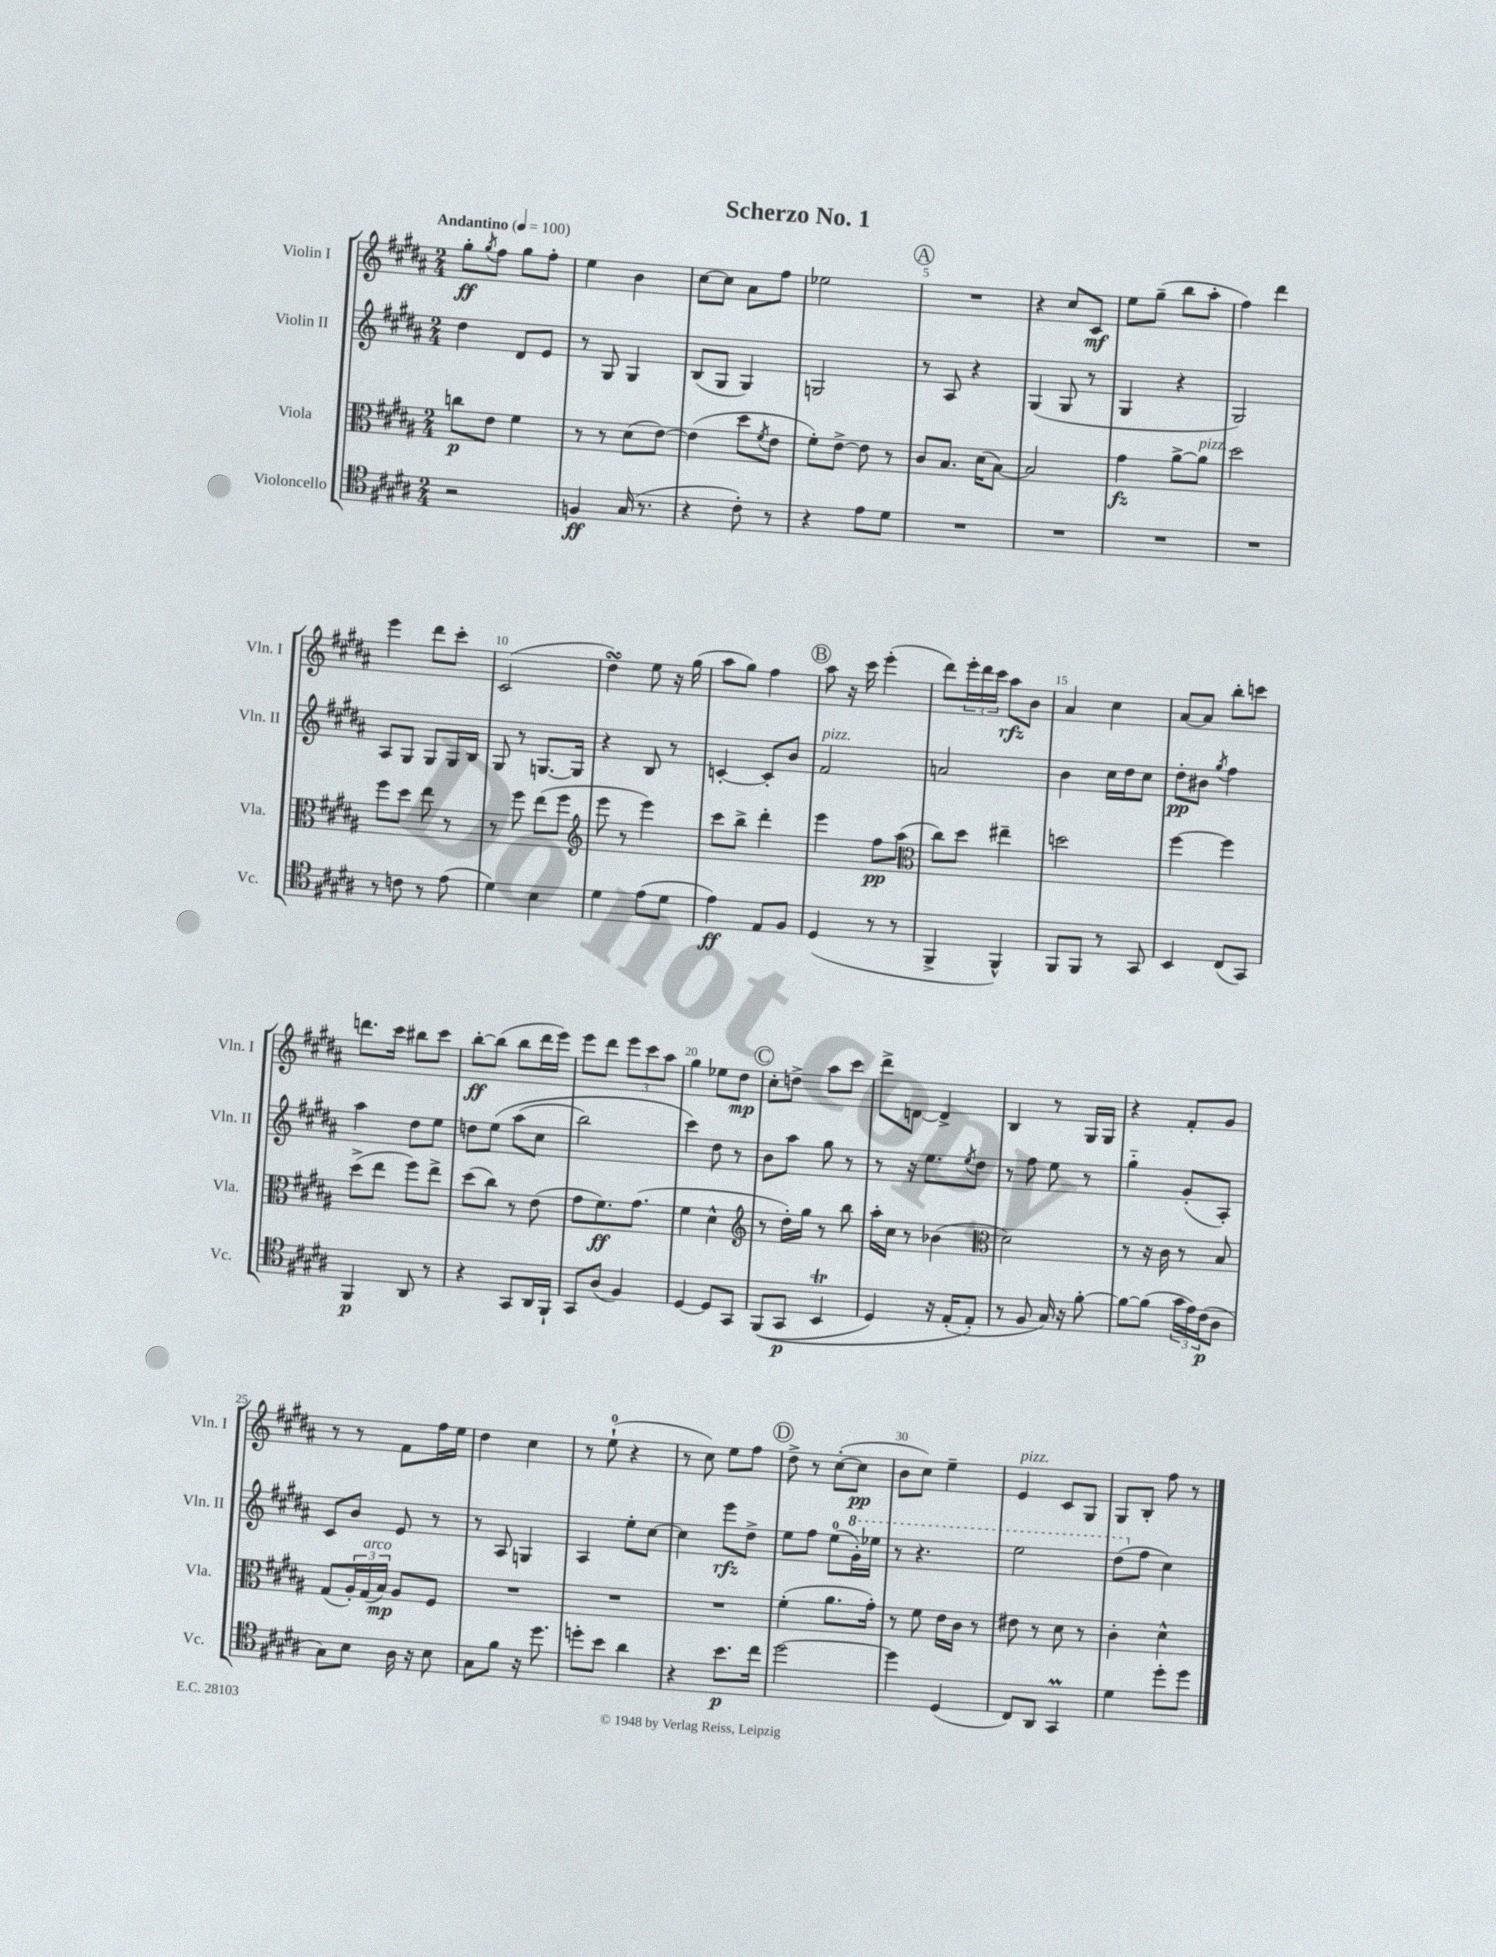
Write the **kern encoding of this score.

**kern	**kern	**kern	**kern
*staff4	*staff3	*staff2	*staff1
*clefC4	*clefC3	*clefG2	*clefG2
*k[f#c#g#d#a#]	*k[f#c#g#d#a#]	*k[f#c#g#d#a#]	*k[f#c#g#d#a#]
*M2/4	*M2/4	*M2/4	*M2/4
*MM100	*MM100	*MM100	*MM100
2r	8cc	4dd#	8gg#'
.	.	.	8qgg#
.	8e	.	8ff#
.	4f#	8d#	8gg#
.	.	8e	8ff#'
=	=	=	=
4F	8r	8r	4ee
.	8r	8G#	.
(16G#	(8d#	4G#	4b
8.r	.	.	.
.	[8e)	.	.
=	=	=	=
4r	(4e]	(8B	[8cc#
.	.	8G#	8cc#]
8c#')	8dd#	4G#)	8a#
.	8qf#	.	.
8r	8e	.	8ff#
=	=	=	=
4r	8f#')	2G	2ee-
.	[8e^	.	.
8e	8e]	.	.
8d#	8r	.	.
=	=	=	=
2r	8c#	8r	2r
.	8.B	8A#	.
.	.	4r	.
.	(16d#	.	.
.	[8B)	.	.
=	=	=	=
2r	2B]	(4G#	4r
.	.	8G#	8cc#
.	.	8r	8c#
=	=	=	=
2r	4g#	4G#	8ee
.	.	.	(8gg#~
.	[8a#^	4r	8bb
.	8a#]	.	8aa#'
=	=	=	=
2r	2dd#	2G#)	4ff#)
.	.	.	4ddd#
=	=	=	=
8r	8ff#	8A#	4eee
8c	8dd#	8G#	.
8r	8ee	8G#	8ddd#
(8e	8r	16G#	8ccc#'
.	.	16B	.
=	=	=	=
4d#)	8r	8G#	(2c#
.	8ff#	8r	.
4B	(8ee	[8.G	.
.	8ff#	.	.
.	.	16G]	.
=	=	=	=
*	*clefG2	*	*
4d#	8eee	4r	4dd#)
.	8r	.	.
(8e	4eee)	8B	8ee
8d#	.	8r	16r
.	.	.	(16gg#
=	=	=	=
4e)	8ccc#	[4c'	8aa#
.	8bb^	.	8gg#)
8E	4ddd#'	8c']	4ff#
8F#	.	8b	.
=	=	=	=
(4D#	4eee	2f#	8aa#
.	.	.	16r
.	.	.	16ccc#
8r	8ff#	.	(4eee'
8r	(8aa#	.	.
=	=	=	=
*	*clefC3	*	*
4FF#^	8cc#)	2a	8ddd#)
.	8dd#	.	24eee'
.	.	.	24ddd#
.	.	.	24ccc#
4FF#^^)	4ee#~	.	8aa#
.	.	.	8b
=	=	=	=
8FF#	2dd	4b	4a#
8FF#	.	.	.
8r	.	16cc#	4cc#
.	.	16dd#	.
8GG#	.	8cc#	.
=	=	=	=
4BB	[4ff#	8dd#'	[8a#
.	.	8b#	8a#]
.	.	8qgg#	.
(8C#	4ff#]	4ff#	8bb'
8GG#)	.	.	8ccc
=	=	=	=
4FF#	(8dd#^	4aa#	8.ddd
.	8ee	.	.
.	.	.	16ccc#
8AA#	8ff#)	8dd#	8bb#
8r	8ee^	8ee	8ccc#
=	=	=	=
4r	(8dd#	8dd	[8bb'
.	8cc#)	&(8ee	(8bb]
8GG#	8r	(8aa#	8bb
16AA#	(8e	8cc#	16ddd#
16FF#`	.	.	16eee)
=	=	=	=
8GG#	8g#	2bb)	8eee
(8A#	8.f#)	.	8ddd#
4F#)	.	.	12eee
.	(8.g#	.	.
.	.	.	12ccc#
.	.	.	12aa#
=	=	=	=
[4D#	4f#	4ccc#&)	4gg#
8D#]	4d#^^	8dd#	8ee-
8GG#	.	8r	8dd#
=	=	=	=
*	*clefG2	*	*
&((8FF#	8r	8b	8cc#'
8GG#	16dd#')	8aa#	8dd^
.	16gg#	.	.
4BB	8r	8gg#	8aa#
.	8bb	8r	8ccc#
=	=	=	=
4D#)	16aa#'	8r	8ddd#^
.	16cc#	.	.
.	8r	16r	[8d
.	.	8.ee	.
16r	(4b-	.	4d^]
(16E'	.	.	.
.	.	8qee	.
8E'&)	.	8dd#	.
=	=	=	=
*	*clefC3	*	*
8r	2d#)	8r	4B
8F#	.	8ff#	.
16G#)	.	8ee	8r
16r	.	.	.
[8f#'	.	8r	16G#
.	.	.	16G#
=	=	=	=
8f#_	8r	4gg#'~	4r
(8f#]	16r	.	.
.	16c#	.	.
24g#	8r	(8g#'	8f#'
24e)	.	.	.
(24c#	.	.	.
8A#	8B	8A#')	8g#
=	=	=	=
8G#)	(8G#	8c#	8r
8B	24A#')	8b	8r
.	(24G#	.	.
.	24B)	.	.
16A#	8A#	8e	8f#
16r	.	.	.
8B	8F#	8r	16ff#
.	.	.	16ee
=	=	=	=
8G#	2r	8r	4dd#
8f#	.	8A#	.
16r	.	4G	4cc#
8.dd#	.	.	.
=	=	=	=
8dd'	2r	4A#	8r
8b	.	.	(8ee`
4a#	.	8ee'	4r
.	.	[8cc#	.
=	=	=	=
4r	2r	4cc#]	8r
.	.	.	8cc#)
8.b	.	8eee	8ee
.	.	8dd#^	8ff#
16cc#	.	.	.
=	=	=	=
[2dd#	(4f#'	8ee	8dd#^
.	.	8ff#	8r
.	8.a#	(8ee	([8cc#'
.	.	16gg#')	8cc#]
.	16g#')	16eee-	.
=	=	=	=
4dd#]	8r	8r	8b
.	8f#	4.r	8cc#)
(4D#	16e	.	4ee~
.	16c#	.	.
.	8r	.	.
=	=	=	=
8C#)	8e#	2eee	4e
8AA#	8r	.	.
4GG#	8d#	.	8c#
.	8r	.	8G#
=	=	=	=
4d#	4c#'	(8ddd#	8G#
.	.	8ff#	8B'
8dd#'	4d#^^	4cc#)	8ff#
8dd#	.	.	8r
==	==	==	==
*-	*-	*-	*-
